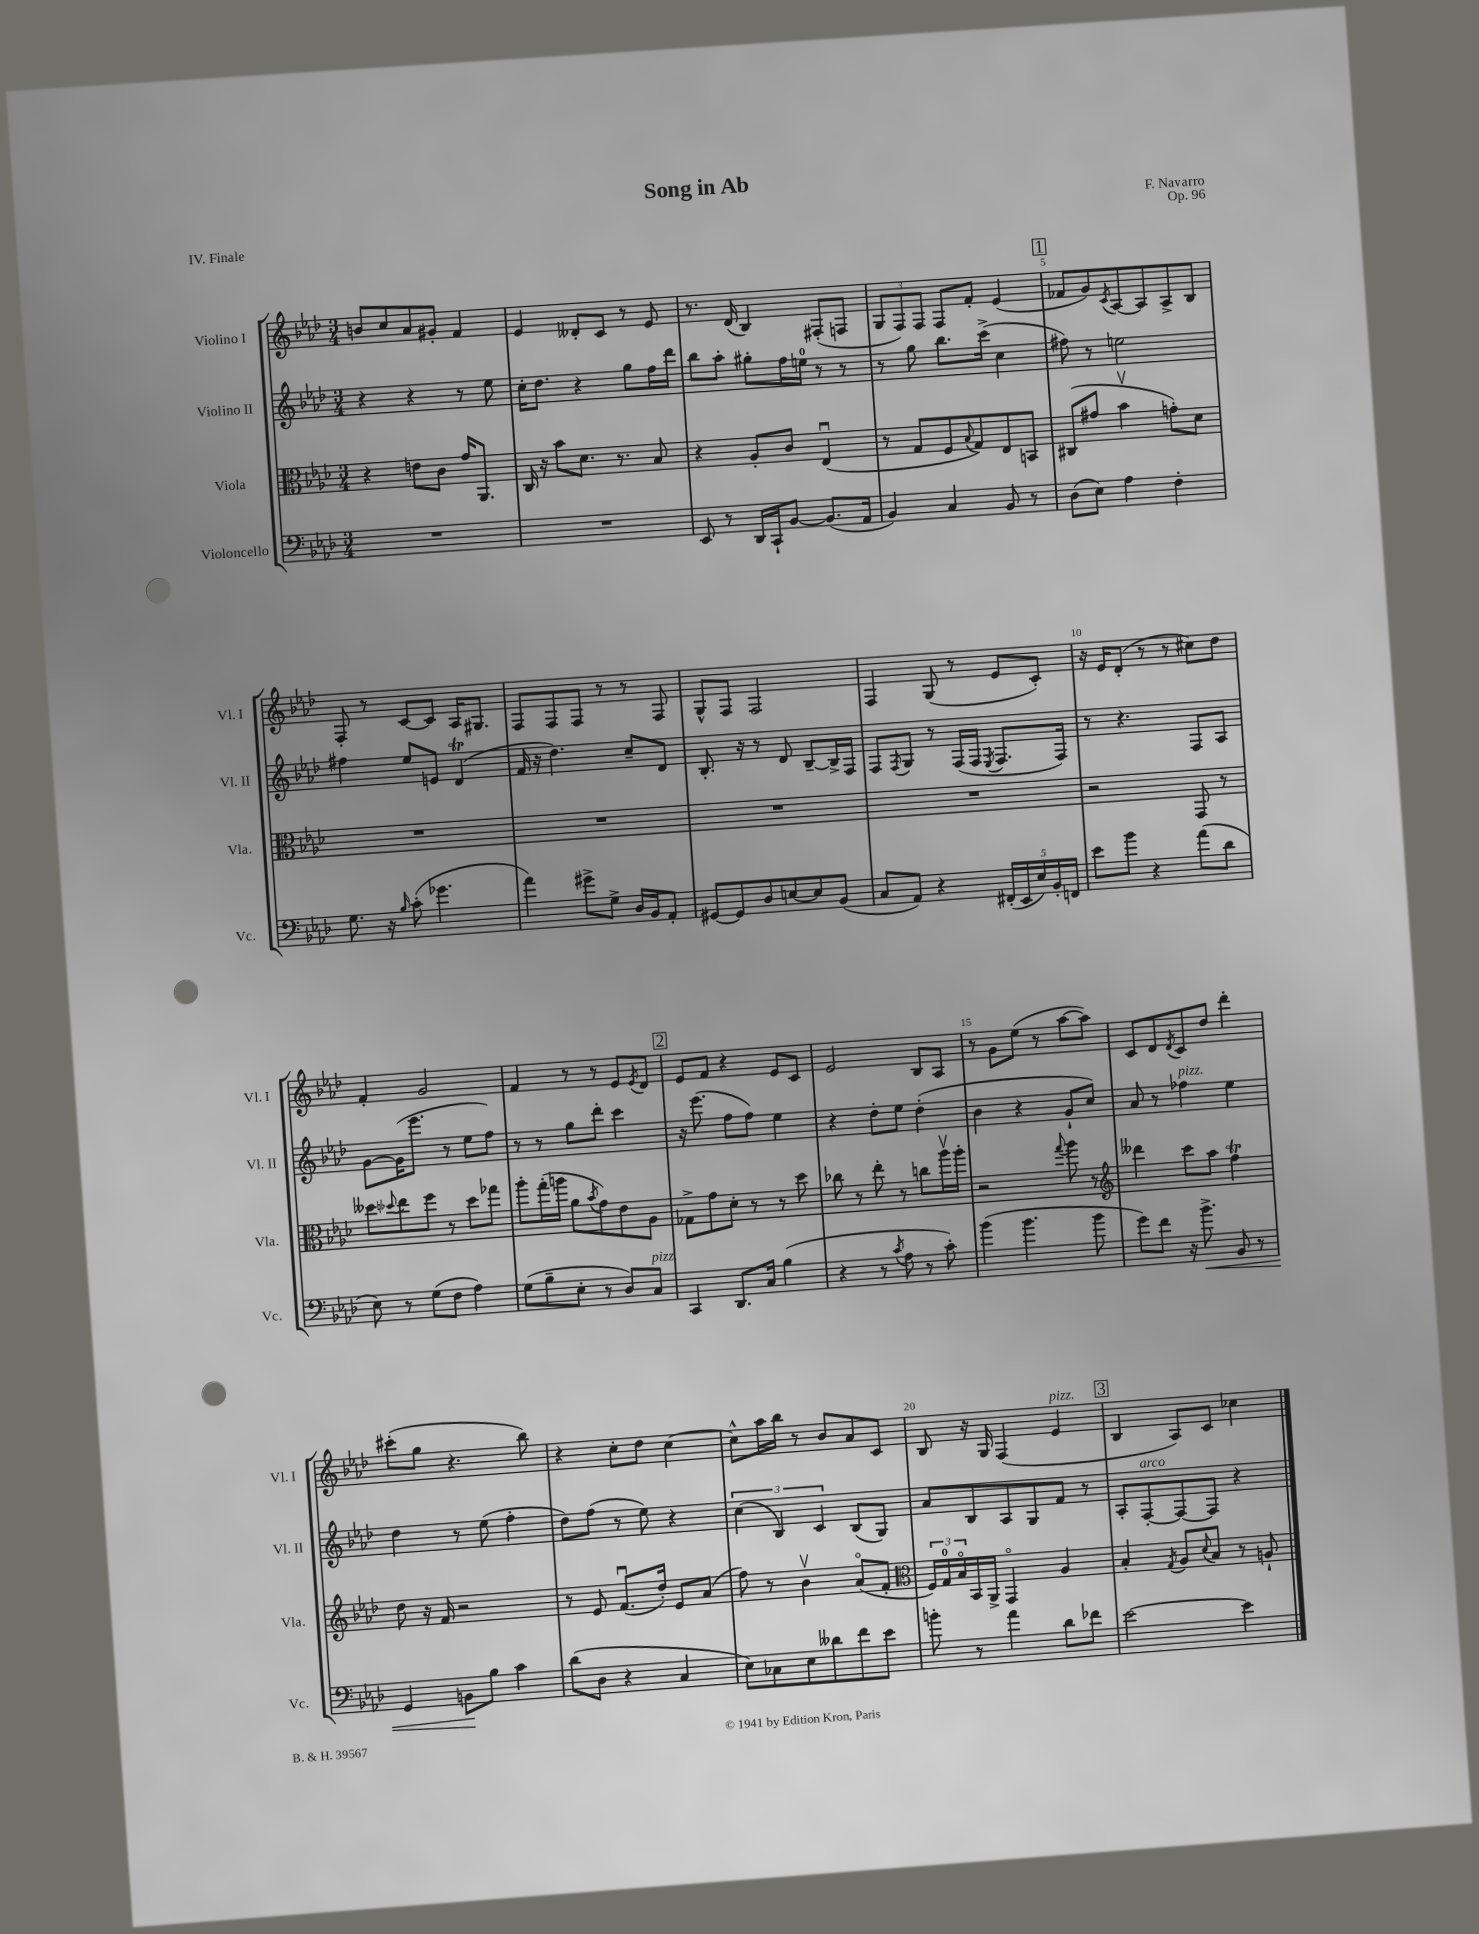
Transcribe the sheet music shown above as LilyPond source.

\header { title = "Song in Ab" composer = "F. Navarro" opus = "Op. 96" piece = "IV. Finale" }
<<
\new StaffGroup <<
\new Staff = "s0" \with { instrumentName = "Violino I" shortInstrumentName = "Vl. I" } {
    \clef treble \key aes \major \numericTimeSignature \time 3/4
    b'8 c''8 aes'8 gis'8-. f'4 |
    ees'4 deses'8-. c'8 r8 ees'8 |
    r8. des'16( bes4) fis8-.( f8 |
    \tuplet 3/2 { g8 f8) f8 } f8 f'8-. ees'4( |
    \mark \markup { \box "1" } fes'8 g'8) \acciaccatura { c'8 } aes8~ aes8 aes8-> bes8 |
    f8-. r8 c'8~ c'8 aes16 gis8. |
    f8 f8 f8 r8 r8 f8 |
    g8-^ f8 f2 |
    f4 g8( r8 ees'8 c'8-.) |
    r16 ees'16 des'8-.( r8 r8 cis''8) des''8 |
    f'4-. g'2 |
    f'4 r8 r8 ees'8 \acciaccatura { ees'8 } des'8 |
    \mark \markup { \box "2" } ees'8 f'8 r4 ees'8 c'8 |
    ees'2 bes8 aes8 |
    r8 g'8 ees''8( r8 aes''8~ aes''8) |
    c'8 des'8 \acciaccatura { des'8 } c'8 des''8 des'''4-. |
    cis'''8-.( g''8 r4. bes''8) |
    r4 c''8-. des''8 c''4~ |
    c''8-^ aes''16 bes''16 r8 bes'8 aes'8 c'8 |
    bes8 r16 g16 f4( ees'4^\markup { \italic "pizz." } |
    \mark \markup { \box "3" } bes4 aes8) c'8 ces''4 \bar "|." |
}
\new Staff = "s1" \with { instrumentName = "Violino II" shortInstrumentName = "Vl. II" } {
    \clef treble \key aes \major \numericTimeSignature \time 3/4
    r4 r4 r8 ees''8 |
    c''16-. des''8. r4 g''8 f''16 des'''16 |
    bes''8 aes''8-. gis''8-. f''16 e''16-0 r8 r8 |
    r8 g''8 bes''8. c'''16->( c''4 |
    \mark \markup { \box "1" } fis''8) r8 e''2 |
    fis''4 ees''8 e'8 des'4\trill( |
    f'16 r16 des''4.) c''8-- des'8 |
    bes8.-. r16 r8 des'8 bes8~-- bes16-> f16 |
    f8 \acciaccatura { f8 } g8 r8 f16( f16 \acciaccatura { ees8 } f8. f16) |
    r8 r4. f8 aes8 |
    g'8~ g'16( ees'''8. r8 ees''8 f''8) |
    r8 r8 g''8 des'''8-. c'''4 |
    \mark \markup { \box "2" } r16 ees'''8.( f''8 f''8) ees''4 |
    r4 des''8-. ees''8 des''4-.( |
    bes'4 r4 g'8-! c''8) |
    aes'8 r8 fes''4^\markup { \italic "pizz." } ees''4 |
    des''4 r8 ees''8( f''4-. |
    des''8) f''8( r8 ees''8) r4 |
    \tuplet 3/2 { c''4( bes4) c'4 } bes8( g8) |
    aes'8 bes8 aes8 g8 f'8 r8 |
    \mark \markup { \box "3" } aes8-. f8~-.^\markup { \italic "arco" } f8~ f8 r4 \bar "|." |
}
\new Staff = "s2" \with { instrumentName = "Viola" shortInstrumentName = "Vla." } {
    \clef alto \key aes \major \numericTimeSignature \time 3/4
    r4 e'8 c'8 g'16 aes,8. |
    c16 r16 bes'8 des'8. r8. bes8 |
    r4 aes8-. c'8 ees4\downbow( |
    r8 g8 f8 \appoggiatura { bes8 } g8) ees8 b,8 |
    \mark \markup { \box "1" } cis8( gis'8 bes'4\upbow g'8-.) des'8 |
    R2. |
    R2. |
    R2. |
    R2. |
    r2 g,8 r8 |
    deses''8 \appoggiatura { des''8 } ees''8 f''8 r8 des''8 ges''8 |
    aes''8-. g''16-.( a''16 aes'8 \acciaccatura { bes'8 } g'8) ees'8 aes8 |
    \mark \markup { \box "2" } ges8-> g'8 des'8-. r8 r8 des''8 |
    ces''8 r8 ees''8-. r8 c''8 aes''16\upbow aes''16-. |
    r2 \appoggiatura { g''8 } aes''8 r8 |
    \clef treble deses'''4 c'''8 aes''8 f''4\trill |
    des''8 r16 f'16 r2 |
    r8 ees'8 f'8.\downbow( des''16-.) ees'8 aes'8( |
    f''8) r8 bes'4\upbow aes'8\flageolet( f'8-. |
    \clef alto \tuplet 3/2 { f16) g16-0 bes16\flageolet } bes,16 aes,16-> g,4\flageolet aes4 |
    \mark \markup { \box "3" } bes4-. \acciaccatura { g8 } aes8 \appoggiatura { des'8 } bes8 r8 a8-! \bar "|." |
}
\new Staff = "s3" \with { instrumentName = "Violoncello" shortInstrumentName = "Vc." } {
    \clef bass \key aes \major \numericTimeSignature \time 3/4
    R2. |
    R2. |
    ees,8 r8 des,16 c,16-! bes,8~ bes,8.( aes,16 |
    bes,4) c4 bes,8 r8 |
    \mark \markup { \box "1" } des8( ees8) aes4 f4-. |
    g8. r16 \grace { bes16 } c'8-.( ges'4. |
    aes'4) gis'8-> g8-> des16 bes,16 aes,8-. |
    gis,8~ gis,8 des8 e8~ e8 bes,8( |
    c8 aes,8) r4 \tuplet 5/4 { fis,16-.( ees,16 ees16) bes,16-. f,16 } |
    ees'8 bes'8 r4 aes'8( des'8 |
    ees8) r8 g8( f8 aes4) |
    g8( bes8-- ees8-. r8 des8) c8^\markup { \italic "pizz." } |
    \mark \markup { \box "2" } c,4 des,8. c16 bes4( |
    r4 r8 \acciaccatura { c'8 } aes8 r8 c'8-.) |
    bes'4( bes'4. bes'8 |
    g'8) f'8 r16 bes'8.->\< bes,8 r8 |
    g,4 b,8\! bes8 c'4 |
    des'8( des8 r4 c4 |
    ees8) ces8 ees8 deses'8 f'8 ees'8 |
    b'8-. r8 aes'4 des'8 fes'8 |
    \mark \markup { \box "3" } ees'2~ ees'4 \bar "|." |
}
>>
>>
\layout { \context { \Score \override BarNumber.break-visibility = ##(#f #t #t) barNumberVisibility = #(every-nth-bar-number-visible 5) } }
